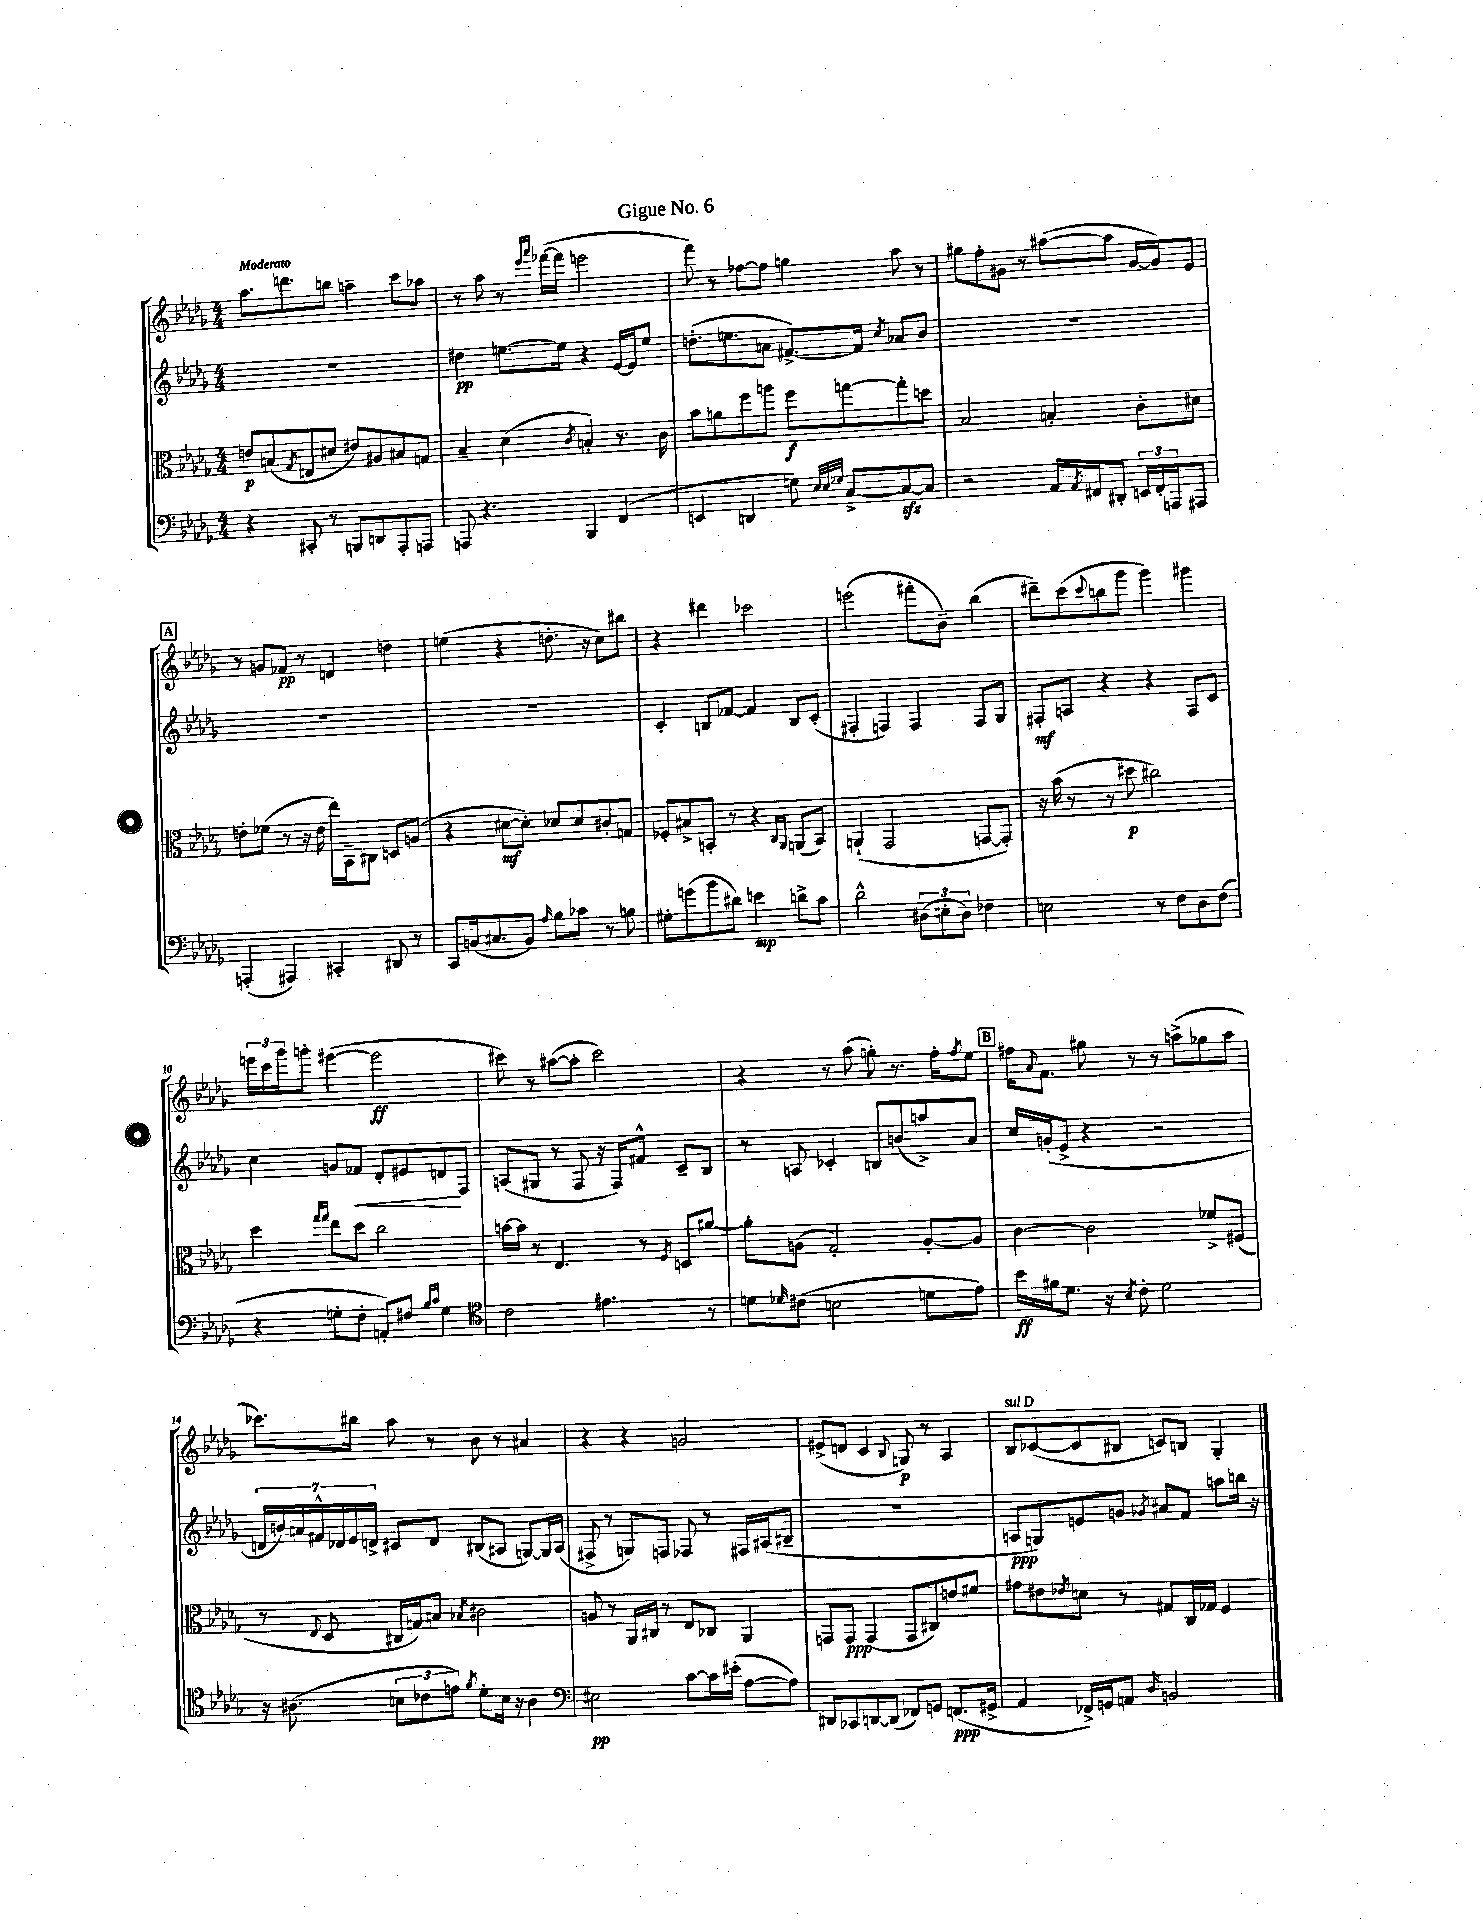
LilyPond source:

\header { title = "Gigue No. 6" }
<<
\new StaffGroup <<
\new Staff = "s0" {
    \clef treble \key des \major \numericTimeSignature \time 4/4 \tempo "Moderato"
    aes''8. d'''8. b''8 a''4-- c'''8 aes''8 |
    r8 aes''8 r8 \grace { ees'''16 aes'''16 } fes'''16~( fes'''16 e'''2 |
    f'''8) r8 fes''8~ fes''8 g''4 aes''8 r8 |
    gis''8 f''8-. gis'8 r8 ais''8~( ais''8 gis'16~ gis'16) ees'8 |
    \mark \markup { \box "A" } r8 g'8 fes'8\pp r8 d'4 d''4 |
    e''4( r4 d''8.-. r16 c''8) bis''8 |
    r4 dis'''4 ces'''2 |
    e'''2( fis'''8-. bes'8--) bes''4( |
    dis'''8--) c'''8( \appoggiatura { c'''8 } b''8 ges'''8 ges'''4) gis'''4 |
    \tuplet 3/2 { e'''16 c'''16 ges'''16 } g'''8-. eis'''4~( eis'''2\ff |
    cis'''8) r8 ais''8~( ais''8-. cis'''2) |
    r4 r8 aes''8( g''8-.) r8. f''16-. \acciaccatura { f''8 } ees''8 |
    \mark \markup { \box "B" } fis''16 \appoggiatura { aes'8 } f'8. gis''8 r8 r8 a''8->( ges''8 a''8 |
    ces'''8.) bis''16 aes''8 r8 bes'8 r8 ais'4 |
    r4 r4 g'2 |
    eis'8->( d'8 c'4 \appoggiatura { bes8 } g8\p) r8 aes4 |
    bes8^\markup { \italic "sul D" } ces'8~( ces'8 bis8 c'8) b8 ges4-. \bar "|." |
}
\new Staff = "s1" {
    \clef treble \key des \major \numericTimeSignature \time 4/4
    R1 |
    dis''4\pp e''8.~ e''16 r4 ees'16~ ees'16 e''8 |
    d''8.-.( e''8. a'8 fis'8.~->) fis'16 \acciaccatura { c''8 } aes'8 bes'8 |
    R1 |
    \mark \markup { \box "A" } R1 |
    R1 |
    c'4-. b8 fes'8~ fes'4 b8 c'8-.( |
    fis4-. f4) f4 f8 ges8 |
    fis8-.\mf a8 r4 r4 fis8 c'8 |
    c''4 g'8 fes'8\< des'8-. eis'8 d'8\! f8 |
    a8( gis8 r8 f8 r16 f16) fis'8-^ c'8-- bes8 |
    r8 a8 ces'4-. b8 b'8( a''8->) aes'8 |
    \mark \markup { \box "B" } c''16 g'16-.( ees'8-> r4 r2 |
    \tuplet 7/4 { d'16 b'16) a'16 fis'16-^ des'16 ees'16 d'16-> } cis'8 d'8 bis8( ais8 g8~) g16 ais16( |
    fis8-> r8 g8) f8 fes8 r8 fis16 ais16( bis8-- |
    R1 |
    a8\ppp g8) e'8 g'8 \acciaccatura { ges'8 } ais'8 f'8 a''8 b''16 r16 \bar "|." |
}
\new Staff = "s2" {
    \clef alto \key des \major \numericTimeSignature \time 4/4
    e'8\p b8( \acciaccatura { ges8 } e8 dis'8 eis'8) ais8 bis8 g8 |
    bes4-- des'4( \acciaccatura { c'8 } b4-.) r8. c'16 |
    bes'8 a'8 f''8 a''8 f''8\f g''8~ g''8-. d''8 |
    bes2 b4-. c'8-. dis'8 |
    \mark \markup { \box "A" } e'8-. fes'8( r8 r16 e'16 ees''16) bes,16-- cis8 d8 a8( |
    r4 dis'8~\mf dis'8-.) des'8 des'8 cis'8-. g8 |
    fes8-. bis8-> b,8-. r8 r4 \grace { c16 aes,16 } a,8( b,8) |
    a,4-!( ges,2 g,8~ g,8-.) |
    r16 bes'16( r8 r8 dis''8\p cis''2) |
    des''4 \grace { ges''16 ges''16 } ees''8 des''8 c''2 |
    b'16~ b'16 r8 ees4. r8 \acciaccatura { f8 } d8 ais'8~ |
    ais'8-. a8( ges2-.) a8~-. a8 |
    \mark \markup { \box "B" } c'4~ c'2 fes'8-> fis8( |
    r8 \appoggiatura { ees8 } des8 cis16 g16) b8 \acciaccatura { bes8 } cis'2 |
    a8 r8 aes,16 cis16 r8 ees8 ces8 aes,4 |
    g,8 g,8\ppp g,4( g,8 cis8) e'8 fis'8 |
    gis'8 eis'8 \acciaccatura { ees'8 } d'8 r8 gis8 c16 ges16 f4 \bar "|." |
}
\new Staff = "s3" {
    \clef bass \key des \major \numericTimeSignature \time 4/4
    r4 cis,8-. r8 b,,8 d,8 aes,,8-. a,,8 |
    a,,8 r4. bes,,4 f,4( |
    e,4 d,4 g8) \grace { ees32 ees32 ges32 } c8~-> c8~\sfz c8 |
    r2 aes,16 \acciaccatura { aes,8 } fis,16 dis,8-. \tuplet 3/2 { e,16 fis,16-. a,,16 } ais,,8 |
    \mark \markup { \box "A" } a,,4-.( ais,,4) cis,4-. dis,8 r8 |
    c,8 b,16( cis8. b,8) \grace { aes16 } bes8 ces'8 r8 b8 |
    gis8-. g'8( bes'8 dis'8) e'4\mp d'8-> c'8 |
    des'2-^ \tuplet 3/2 { dis8( e8-. dis8) } fes4 |
    e2 r8 f8 des8 f8( |
    r4 g8-. f8-. a,8-.) fis8 \grace { bes16 c'16 } g4 |
    \clef tenor c'2 eis'4. r8 |
    d'8 \grace { des'16 } cis'8( b2 d'8 ees'8) |
    \mark \markup { \box "B" } bes'16\ff fis'16 des'8. r16 \acciaccatura { bes8 } c'8-. des'2 |
    r16 ais8.( \tuplet 3/2 { b8 ces'8 e'8) } \acciaccatura { f'8 } des'8-. b16 r16 ais4 |
    \clef bass eis2\pp c'8~ c'16 eis'16-.( aes8~ aes8) |
    dis,8 ces,8 d,8~ d,8( fes,8) g,8 f,8.\ppp( gis,16-> |
    aes,4 fes,16->) g,16 a,8 \grace { des16 } b,2 \bar "|." |
}
>>
>>
